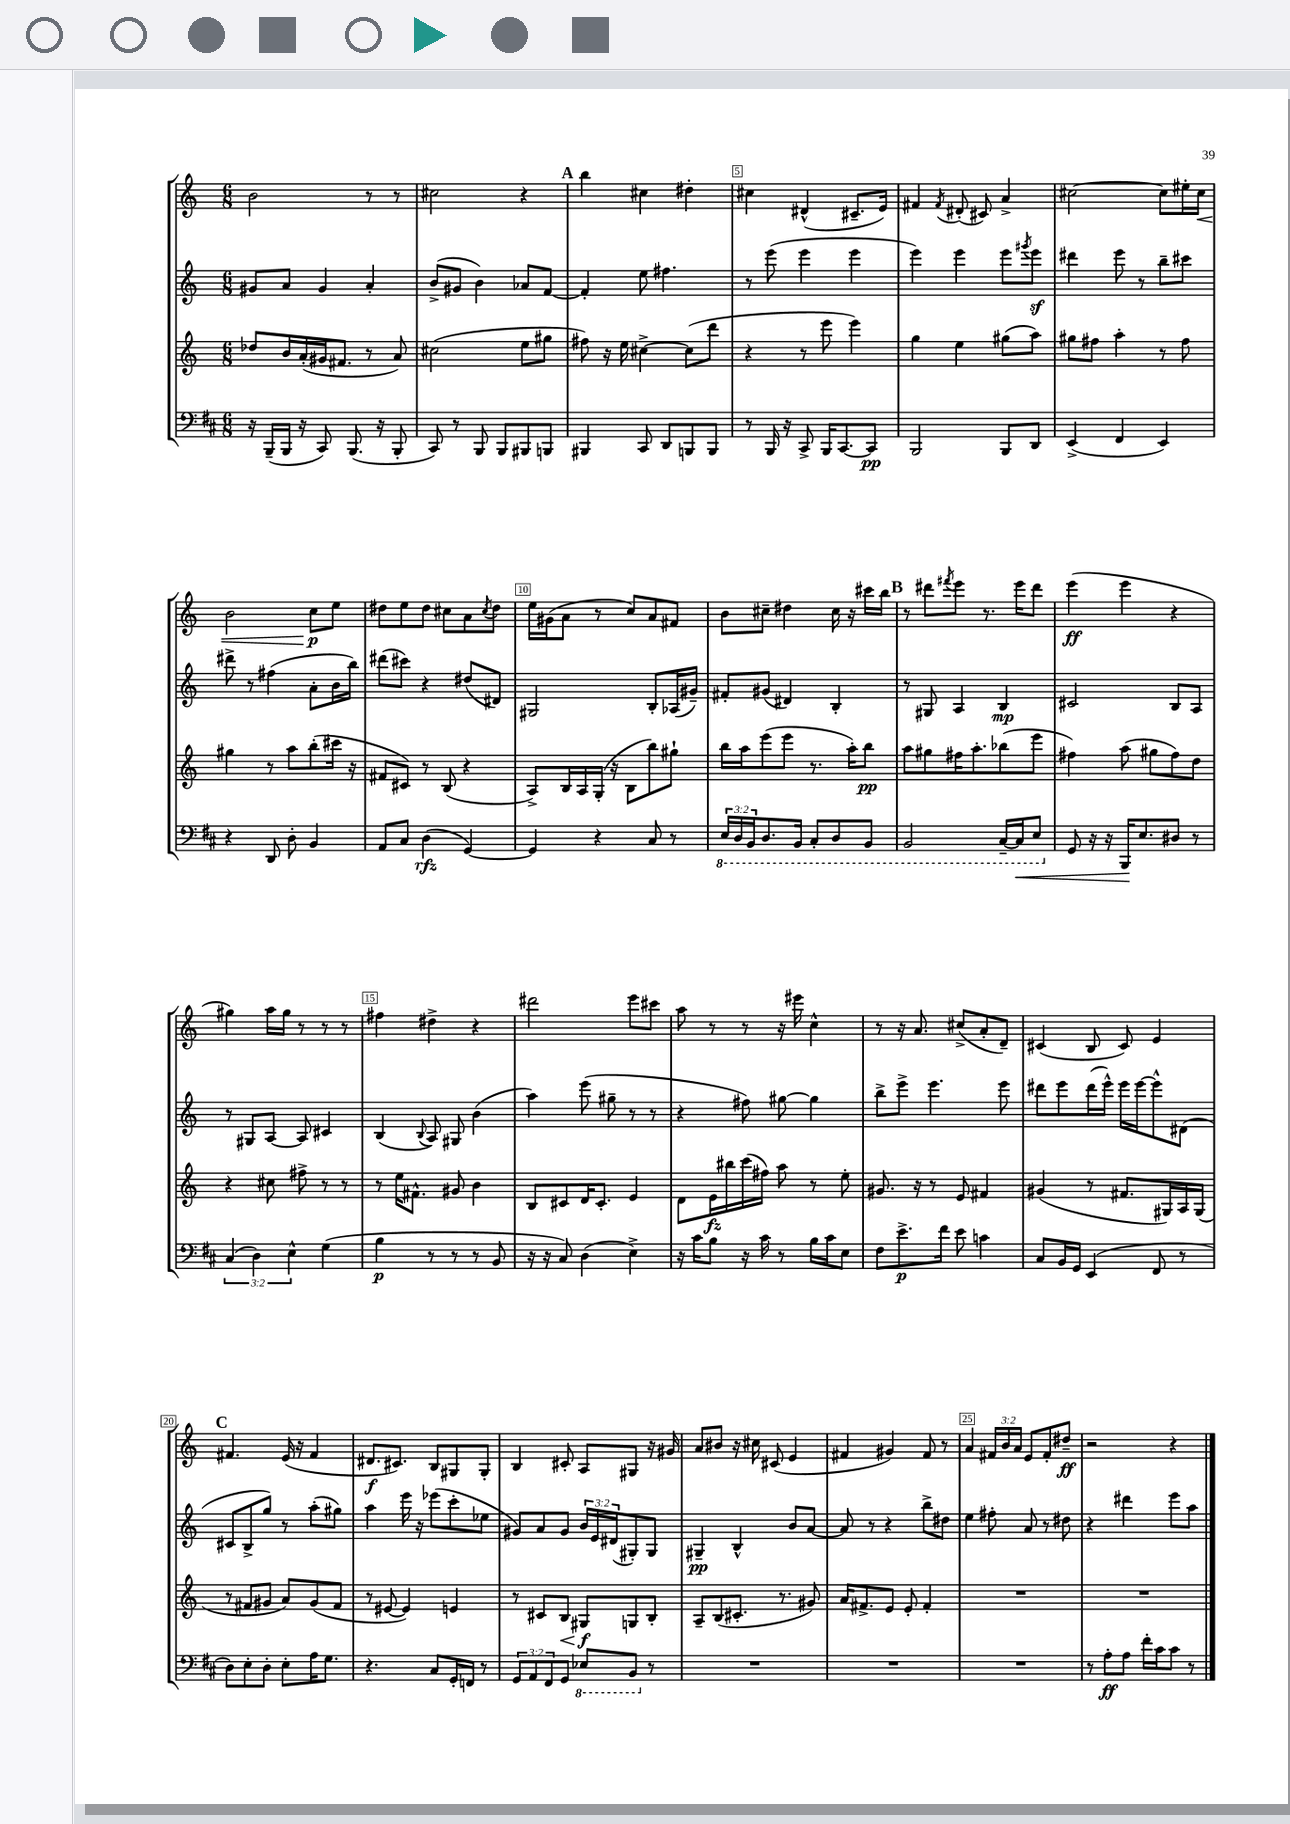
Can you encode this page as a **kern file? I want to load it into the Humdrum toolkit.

**kern	**dynam	**kern	**dynam	**kern	**dynam	**kern	**dynam
*part4	*part4	*part3	*part3	*part2	*part2	*part1	*part1
*staff4	*staff4	*staff3	*staff3	*staff2	*staff2	*staff1	*staff1
*clefF4	*	*clefG2	*	*clefG2	*	*clefG2	*
*k[f#c#]	*	*k[]	*	*k[]	*	*k[]	*
*M6/8	*	*M6/8	*	*M6/8	*	*M6/8	*
=2	=2	=2	=2	=2	=2	=2	=2
16r	.	8dd-X/L	.	8g#X/L	.	2b\	.
(16BBB~/LL	.	.	.	.	.	.	.
16BBB/JJ	.	16b/L	.	8a/J	.	.	.
16r	.	(16a'/	.	.	.	.	.
8CC#/)	.	16g#X/J	.	4g#/	.	.	.
.	.	8.f#X/J	.	.	.	.	.
(8.BBB/	.	.	.	.	.	.	.
.	.	8r	.	4a'/	.	8r	.
16r	.	.	.	.	.	.	.
8BBB'/	.	8a/)	.	.	.	8r	.
=3	=3	=3	=3	=3	=3	=3	=3
8CC#/)	.	(2cc#X\	.	(8b^/L	.	2cc#X\	.
8r	.	.	.	8g#X/J	.	.	.
8BBB/	.	.	.	4b\)	.	.	.
8BBB/L	.	.	.	.	.	.	.
8BBB#X/	.	8ee\L	.	8a-X/L	.	4r	.
8BBBn/J	.	8gg#X\J	.	[8f/J	.	.	.
!!LO:REH:place=s1:t=A
=4	=4	=4	=4	=4	=4	=4	=4
4BBB#X/	.	8ff#X\)	.	4f'/]	.	4bb\	.
.	.	16r	.	.	.	.	.
.	.	16ee\	.	.	.	.	.
8CC#/	.	[4cc#X^\	.	8ee\	.	4cc#X\	.
8DD/L	.	.	.	4.ff#X\	.	.	.
8BBBn/	.	(8cc#\L]	.	.	.	4dd#X'\	.
8BBB/J	.	8ddd\J	.	.	.	.	.
=5	=5	=5	=5	=5	=5	=5	=5
8r	.	4r	.	8r	.	4cc#X\	.
16BBB/	.	.	.	(8eee\	.	.	.
16r	.	.	.	.	.	.	.
8CC#^/	.	8r	.	4eee\	.	(4d#X^^/	.
16BBB/KL	.	8eee\	.	.	.	.	.
[8.CC#/	.	.	.	.	.	.	.
.	.	4eee\)	.	4eee\	.	8.c#X~/L	.
8CC#/J]	pp	.	.	.	.	.	.
.	.	.	.	.	.	16e/Jk)	.
=6	=6	=6	=6	=6	=6	=6	=6
2BBB/	.	4gg\	.	4eee\)	.	4f#X/	.
.	.	.	.	.	.	8qf#/	.
.	.	4ee\	.	4eee\	.	(8d#X'/	.
.	.	.	.	.	.	8c#X/)	.
8BBB/L	.	(8gg#X\L	.	8eee\L	.	4a^/	.
.	.	.	.	8qggg#X/	.	.	.
8DD/J	.	8aa\J)	.	8eeez\J	.	.	.
=7	=7	=7	=7	=7	=7	=7	=7
(4EE^/	.	8gg#X\L	.	4ddd#X\	.	[2cc#X\	.
.	.	8ff#X\J	.	.	.	.	.
4FF#/	.	4aa'\	.	8eee\	.	.	.
.	.	.	.	8r	.	.	.
4EE/)	.	8r	.	8bb~\L	.	8cc#\L]	.
.	.	8ff#\	.	8ccc#X\J	.	16ee#X'\L	.
!	!	!	!	!	!	!	!LO:HP:b
.	.	.	.	.	.	16cc#\JJ	<
!!LO:LB:g=z
=8	=8	=8	=8	=8	=8	=8	=8
4r	.	4gg#X\	.	8ddd#X^\	.	2b\	.
.	.	.	.	8r	.	.	.
8DD/	.	8r	.	(4ff#X\	.	.	.
8D'\	.	8aa\L	.	.	.	.	.
4BB/	.	(8bb'\	.	8a'\L	.	8cc\L	p
.	.	16ccc#X\Jk	.	16b\L	.	8ee\J	[
.	.	16r	.	16bb\JJ)	.	.	.
=9	=9	=9	=9	=9	=9	=9	=9
8AA/L	.	8f#X/L	.	(8ddd#X\L	.	8dd#X\L	.
8C#/J	.	8c#X/J)	.	8ccc#X\J)	.	8ee\	.
(4D\	rfz	8r	.	4r	.	8dd#\J	.
.	.	(8B/	.	.	.	8cc#X\L	.
[4GG/)	.	4r	.	(8dd#X/L	.	8a\	.
.	.	.	.	.	.	8qcc#/	.
.	.	.	.	8d#X/J)	.	8dd#\J	.
=10	=10	=10	=10	=10	=10	=10	=10
4GG/]	.	8A^/L)	.	2G#X/	.	16ee\LL	.
.	.	.	.	.	.	(16g#X\J	.
.	.	16B/L	.	.	.	8a\J	.
.	.	16A/	.	.	.	.	.
4r	.	(16G'/JJ	.	.	.	8r	.
.	.	16r	.	.	.	.	.
.	.	8B\L	.	.	.	8cc/L)	.
8C#/	.	8bb\)	.	8B'/L	.	8a/	.
8r	.	8gg#X`\J	.	(16A-X/L	.	8f#X/J	.
.	.	.	.	16g#X~/JJ)	.	.	.
=11	=11	=11	=11	=11	=11	=11	=11
*8ba	*	*	*	*	*	*	*
24EE/LL	.	16bb\LL	.	8f#X'/L	.	8b\L	.
24DD/	.	.	.	.	.	.	.
.	.	16aa\J	.	.	.	.	.
24BBB/J	.	.	.	.	.	.	.
8.DD/	.	(8eee\	.	(8g#X/J	.	8cc#X~\J	.
.	.	8eee\J	.	4d#X/)	.	4dd#X\	.
16BBB/Jk	.	.	.	.	.	.	.
8CC#'/L	.	8.r	.	.	.	.	.
8DD/	.	.	.	4B'/	.	16cc#\	.
.	.	16aa'\KL)	.	.	.	16r	.
8BBB/J	.	8bb\J	pp	.	.	16ccc#X\LL	.
.	.	.	.	.	.	16bb\JJ	.
!!LO:REH:place=s1:t=B
=12	=12	=12	=12	=12	=12	=12	=12
2BBB/	.	8aa\L	.	8r	.	8r	.
.	.	8gg#X\	.	8G#X/	.	8ddd#X\L	.
.	.	.	.	.	.	8qfff#X/	.
.	.	16ff#X\K	.	4A/	.	8eee\J	.
.	.	8.aa'\	.	.	.	.	.
.	.	.	.	.	.	8.r	.
[16CC#~/LL	.	(8bb-X\	.	4B/	mp	.	.
!	!LO:HP:b	!	!	!	!	!	!
16CC#/J]	<	.	.	.	.	16eee\KL	.
8EE/J	.	8eee\J	.	.	.	8ddd#\J	.
=13	=13	=13	=13	=13	=13	=13	=13
*X8ba	*	*	*	*	*	*	*
8GG/	.	4ff#X\)	.	2c#X/	.	(4eee\	ff
16r	.	.	.	.	.	.	.
16r	.	.	.	.	.	.	.
16BBB/KL	.	(8aa\	.	.	.	4eee\	.
8.E/	[	.	.	.	.	.	.
.	.	8gg#X\L	.	.	.	.	.
8D#X/J	.	8ff#\)	.	8B/L	.	4r	.
8r	.	8dd\J	.	8A/J	.	.	.
!!LO:LB:g=z
=14	=14	=14	=14	=14	=14	=14	=14
(6C#/	.	4r	.	8r	.	4gg#X\)	.
.	.	.	.	8G#X/L	.	.	.
6D\)	.	.	.	.	.	.	.
.	.	8cc#X\	.	[8A/J	.	16aa\LL	.
.	.	.	.	.	.	16gg#\JJ	.
6E^^\	.	.	.	.	.	.	.
.	.	8ff#X^\	.	8A/]	.	8r	.
(4G\	.	8r	.	4c#X/	.	8r	.
.	.	8r	.	.	.	8r	.
=15	=15	=15	=15	=15	=15	=15	=15
4B\	p	8r	.	(4B/	.	4ff#X\	.
.	.	16ee\KL	.	.	.	.	.
.	.	8.f#X^^\J	.	.	.	.	.
.	.	.	.	8qqB/	.	.	.
8r	.	.	.	8A/)	.	4dd#X^\	.
8r	.	8g#X/	.	8G#X/	.	.	.
8r	.	4b\	.	(4b\	.	4r	.
8BB/	.	.	.	.	.	.	.
=16	=16	=16	=16	=16	=16	=16	=16
16r	.	8B/L	.	4aa\)	.	2ddd#X\	.
16r	.	.	.	.	.	.	.
8C#/)	.	8c#X/	.	.	.	.	.
(4D\	.	16d/K	.	(8eee\	.	.	.
.	.	8.c#'/J	.	.	.	.	.
.	.	.	.	8gg#X~\	.	.	.
4E^\)	.	4e/	.	8r	.	8eee\L	.
.	.	.	.	8r	.	8ccc#X\J	.
=17	=17	=17	=17	=17	=17	=17	=17
16r	.	8d\L	.	4r	.	8aa\	.
16c#\KL	.	.	.	.	.	.	.
8B\J	.	16e\L	fz	.	.	8r	.
.	.	16bb#X\	.	.	.	.	.
16r	.	(16ccc\	.	8ff#X\)	.	8r	.
16c#\	.	16ff#X\JJ)	.	.	.	.	.
8r	.	8aa\	.	[8gg#X\	.	16r	.
.	.	.	.	.	.	16eee#X\	.
16B\LL	.	8r	.	4gg#\]	.	4cc^^\	.
16c#\J	.	.	.	.	.	.	.
8E\J	.	8ee'\	.	.	.	.	.
=18	=18	=18	=18	=18	=18	=18	=18
8F#\L	.	8.g#X/	.	8bb^\L	.	8r	.
8.e^\	p	.	.	8eee^\J	.	16r	.
.	.	16r	.	.	.	8.a/	.
.	.	8r	.	4.eee\	.	.	.
16f#\Jk	.	.	.	.	.	.	.
8e\	.	8e/	.	.	.	(8cc#X^/L	.
4cn\	.	4f#X/	.	.	.	8a'/	.
.	.	.	.	8eee\	.	8d~/J)	.
=19	=19	=19	=19	=19	=19	=19	=19
8C#/L	.	(4g#X/	.	8ddd#X\L	.	(4c#X/	.
16BB/L	.	.	.	8eee\	.	.	.
16GG/JJ	.	.	.	.	.	.	.
(4EE/	.	8r	.	(16ddd#\L	.	8B/	.
.	.	.	.	16eee^^\JJ)	.	.	.
.	.	8.f#X/L	.	16eee\LL	.	8c#/)	.
.	.	.	.	[16eee\J	.	.	.
8FF#/	.	.	.	8eee^^\]	.	4e/	.
.	.	16G#X/L)	.	.	.	.	.
8r	.	16A/	.	(8d#X\J	.	.	.
.	.	(16G#/JJ	.	.	.	.	.
!!LO:LB:g=z
!!LO:REH:place=s1:t=C
=20	=20	=20	=20	=20	=20	=20	=20
8D\L)	.	8r	.	8c#X/L	.	4.f#X/	.
8E'\	.	8f#X/L	.	8B^/	.	.	.
8D'\J	.	8g#X/J	.	8gg/J)	.	.	.
8E'\L	.	8a/L)	.	8r	.	(16e/	.
.	.	.	.	.	.	16r	.
16A\K	.	(8g#/	.	(8aa'\L	.	4f#/	.
8.G\J	.	.	.	.	.	.	.
.	.	8f#/J	.	8gg#X\J)	.	.	.
=21	=21	=21	=21	=21	=21	=21	=21
4.r	.	8r	.	4aa\	.	8.d#X/L	f
.	.	[8e#X/	.	.	.	.	.
.	.	.	.	.	.	8.c#X/J)	.
.	.	4e#/])	.	16eee\	.	.	.
.	.	.	.	16r	.	.	.
8C#/L	.	.	.	(8eee-X\L	.	8B/L	.
16GG'/L	.	4en/	.	8ccc'\	.	8G#X/	.
16FFn/JJ	.	.	.	.	.	.	.
8r	.	.	.	8ee-X\J	.	8G#'/J	.
=22	=22	=22	=22	=22	=22	=22	=22
12GG/L	.	8r	.	8g#X/L)	.	4B/	.
12AA/	.	.	.	.	.	.	.
.	.	8c#X/L	.	8a/	.	.	.
12FF#/	.	.	.	.	.	.	.
!	!	!	!LO:HP:b	!	!	!	!
8GG/J	.	8B/J	<	8g#/J	.	8c#X'/	.
*8ba	*	*	*	*	*	*	*
8EE-X/L	.	8G#X/L	f	24b/LL	.	8A/L	.
.	.	.	.	24e/	.	.	.
.	.	.	.	(24d#X/J	.	.	.
8BBB/J	.	8Gn/	[	8G#X'/)	.	8G#X/J	.
*X8ba	*	*	*	*	*	*	*
8r	.	8B'/J	.	8G#/J	.	16r	.
.	.	.	.	.	.	16g#X/	.
=23	=23	=23	=23	=23	=23	=23	=23
2.r	.	8A~/L	.	4G#X~/	pp	8a/L	.
.	.	(8B/	.	.	.	8b#X/J	.
.	.	8.c#X'/J	.	4B^^/	.	16r	.
.	.	.	.	.	.	16cc#X\	.
.	.	.	.	.	.	(8c#X/	.
.	.	8.r	.	.	.	.	.
.	.	.	.	8b/L	.	4e/	.
.	.	8g#X/)	.	[8a/J	.	.	.
=24	=24	=24	=24	=24	=24	=24	=24
2.r	.	16a/KL	.	8a/]	.	4f#X/	.
.	.	8.f#X^/	.	.	.	.	.
.	.	.	.	8r	.	.	.
.	.	8e/J	.	4r	.	4g#X/)	.
.	.	8e'/	.	.	.	.	.
.	.	4f#'/	.	8bb^\L	.	8f#/	.
.	.	.	.	8dd#X\J	.	8r	.
=25	=25	=25	=25	=25	=25	=25	=25
2.r	.	2.r	.	4ee\	.	4a/	.
.	.	.	.	8ff#X'\	.	24f#X/LL	.
.	.	.	.	.	.	24b/	.
.	.	.	.	.	.	24a/JJ	.
.	.	.	.	8a/	.	8e/L	.
.	.	.	.	8r	.	8f#'/	.
.	.	.	.	8dd#X\	.	8dd#X~/J	ff
=26	=26	=26	=26	=26	=26	=26	=26
8r	.	2.r	.	4r	.	2r	.
8A'\L	ff	.	.	.	.	.	.
8A\J	.	.	.	4ddd#X\	.	.	.
16f#'\LL	.	.	.	.	.	.	.
16c#\J	.	.	.	.	.	.	.
8c#\J	.	.	.	8eee\L	.	4r	.
8r	.	.	.	8aa\J	.	.	.
==	==	==	==	==	==	==	==
*-	*-	*-	*-	*-	*-	*-	*-
